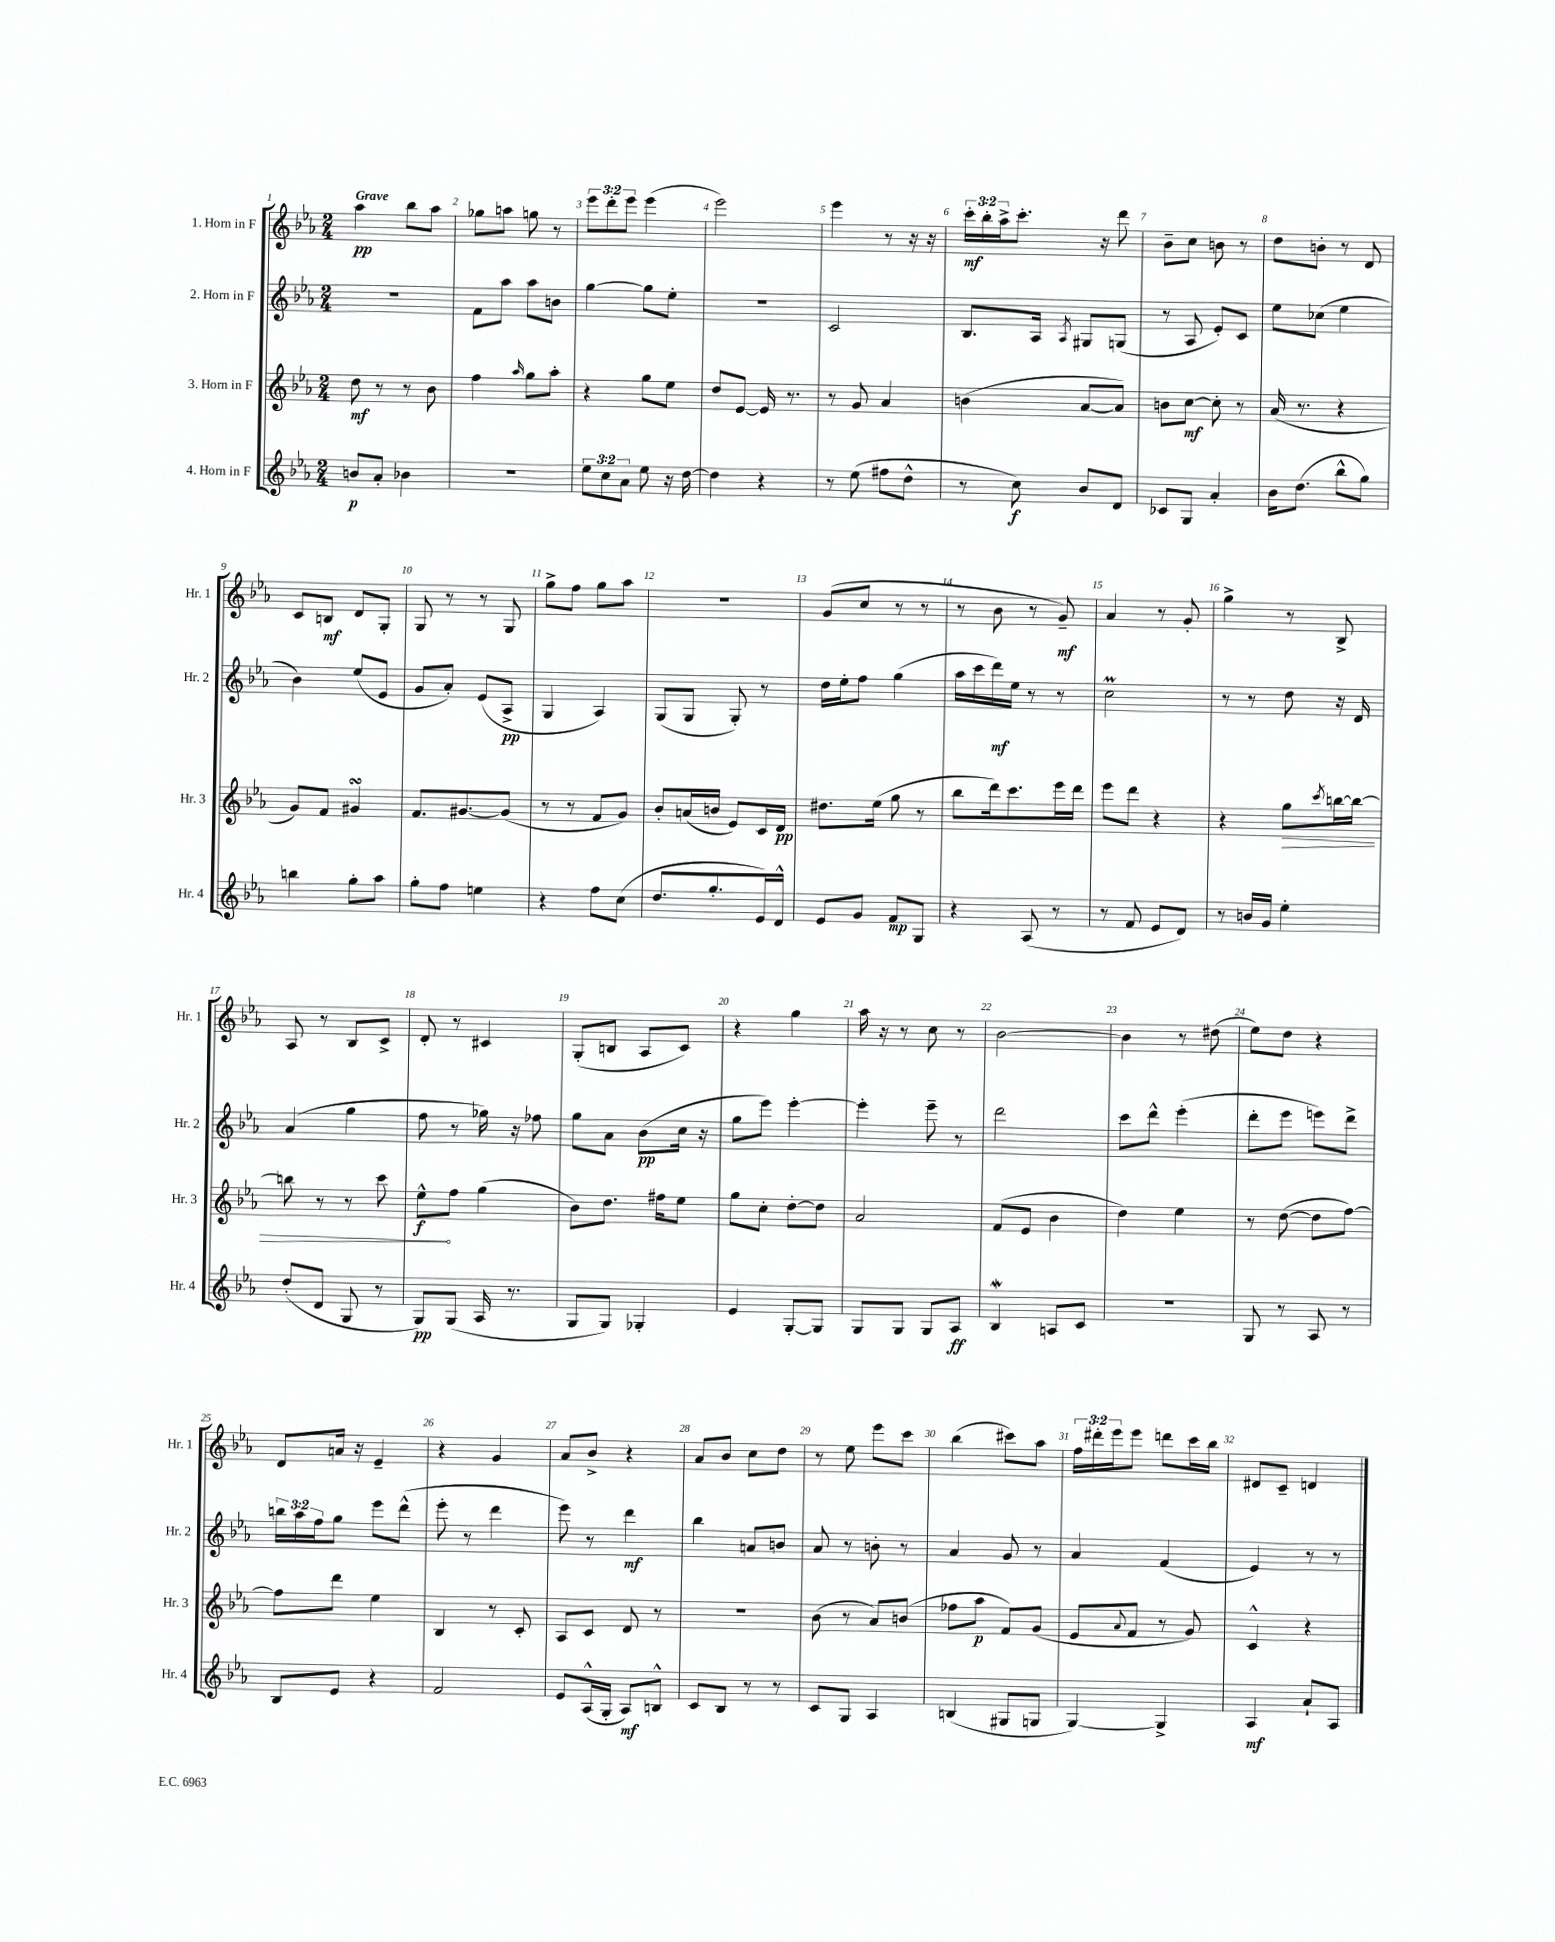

**kern	**kern	**kern	**kern
*staff4	*staff3	*staff2	*staff1
*clefG2	*clefG2	*clefG2	*clefG2
*k[b-e-a-]	*k[b-e-a-]	*k[b-e-a-]	*k[b-e-a-]
*M2/4	*M2/4	*M2/4	*M2/4
8b	8dd	2r	4aa-
8a-'	8r	.	.
4b-	8r	.	8bb-
.	8b-	.	8aa-
=	=	=	=
2r	4ff	8f	8gg-
.	.	8aa-	8aa
.	16qqaa-	.	.
.	8gg	8aa-	8gg
.	8aa-'	8b	8r
=	=	=	=
12ee-	4r	[4gg	12eee-
12cc	.	.	12ddd'
12a-	.	.	12eee-
8ee-	8gg	8gg]	(4eee-
16r	8ee-	8ee-'	.
[16dd	.	.	.
=	=	=	=
4dd]	8dd	2r	2eee-)
.	[8e-	.	.
4r	16e-]	.	.
.	8.r	.	.
=	=	=	=
8r	8r	2c	4eee-
(8ee-	8g	.	.
8ff#	4a-	.	8r
8dd^^	.	.	16r
.	.	.	16r
=	=	=	=
8r	(4b	8.B-	24ccc'
.	.	.	24bb-'
.	.	.	24aa-^
8cc)	.	.	8.ccc'
.	.	16A-	.
.	.	8qA-	.
8b-	[8a-	8G#	.
.	.	.	16r
8d	8a-])	(8G	8ddd
=	=	=	=
8c-	8b	8r	8b-~
8G	[8cc	8A-	8cc
4a-'	8cc']	8e-')	8b
.	8r	8c	8r
=	=	=	=
16b-	(16a-	8ee-	8dd
(8.dd	8.r	.	.
.	.	(8cc-	8b'
8bb-^^	4r	4ee-	8r
8gg)	.	.	8d
=	=	=	=
4bb	8g)	4b-)	8c
.	8f	.	8B
8gg'	4g#	(8ee-	8d
8aa-	.	8e-	8G'
=	=	=	=
8gg'	8.f	8g	8G
8ff	.	8a-')	8r
.	[8.g#	.	.
4ee	.	(8e-	8r
.	(8g#]	8A-^	8G
=	=	=	=
4r	8r	4G	8gg^
.	8r	.	8ff
8ff	8f	4A-)	8gg
(8cc	8g)	.	8aa-
=	=	=	=
8.dd	8b-'	(8G	2r
.	(16a	8G	.
8.gg'	16b	.	.
.	8e-)	8G')	.
16e-)	16c	8r	.
16d^^	16d	.	.
=	=	=	=
8e-	8.dd#	16dd	(8g
.	.	16ee-'	.
8g	.	8ff	8cc
.	(16ee-	.	.
8f	8gg	(4gg	8r
8G	8r	.	8r
=	=	=	=
4r	8bb-	16aa-	8r
.	.	16ccc	.
.	16ddd)	16ddd)	8b-
.	8.ccc	16ee-	.
(8A-	.	8r	8r
8r	16eee-	8r	8g~)
.	16ddd	.	.
=	=	=	=
8r	8eee-	2cc	4a-
8f	8ddd	.	.
8e-	4r	.	8r
8d)	.	.	8g'
=	=	=	=
8r	4r	8r	4gg^
16b	.	8r	.
16g	.	.	.
4ee-'	8gg	8dd	8r
.	8qccc	.	.
.	[16bb	16r	8B-^
.	16bb_	16d	.
=	=	=	=
(8dd'	8bb]	(4a-	8A-
8d	8r	.	8r
8G	8r	4gg	8B-
8r	8ccc	.	8c^
=	=	=	=
8G)	8ee-^^	8ff	8d'
(8G	8ff	8r	8r
16A-	(4gg	16gg-)	4c#
8.r	.	16r	.
.	.	8ff-	.
=	=	=	=
8G	8b-)	8gg	(8G'
8G)	8.dd	8a-	8B
4G-'	.	(8b-	8A-
.	16ff#	.	.
.	8ee-	16cc	8c)
.	.	16r	.
=	=	=	=
4e-	8gg	8gg	4r
.	8cc'	8eee-)	.
[8G'	[8dd'	[4eee-'	4gg
8G]	8dd]	.	.
=	=	=	=
8G	2a-	4eee-']	16aa-
.	.	.	16r
8G	.	.	8r
8G	.	8eee-~	8cc
8A-	.	8r	8r
=	=	=	=
4B-	(8f	2ddd	[2b-
.	8e-	.	.
8A	4b-	.	.
8c	.	.	.
=	=	=	=
2r	4dd)	8ccc	4b-]
.	.	8ddd^^	.
.	4ee-	(4eee-'	8r
.	.	.	(8dd#
=	=	=	=
8G	8r	8ddd'	8ee-)
8r	([8dd	8eee-	8dd
8A-	8dd]	8eee)	4r
8r	[8ff)	8ddd^	.
=	=	=	=
8B-	8ff]	24bb	8d
.	.	24aa-	.
.	.	24ff	.
8e-	8ddd	8gg	16a
.	.	.	16r
4r	4ee-	8eee-	4e-~
.	.	(8ddd^^	.
=	=	=	=
2f	4B-	8eee-'	4r
.	.	8r	.
.	8r	4ddd	4g
.	8c'	.	.
=	=	=	=
8e-	8A-	8eee-)	8a-
(16A-^^	8c	8r	8b-^
16G'	.	.	.
8A-)	8d	4ddd	4r
8B^^	8r	.	.
=	=	=	=
8c	2r	4bb-	8a-
8B-	.	.	8b-
8r	.	8a	8cc
8r	.	8b	8dd
=	=	=	=
8c	(8b-	8a-	8r
8G	8r	8r	8ee-
4A-	8a-)	8b'	8eee-
.	(8b	8r	8ccc
=	=	=	=
(4B	8ff-	4a-	(4bb-
.	8aa-	.	.
8G#	8f)	8g	8ccc#)
8G	(8g	8r	8aa-
=	=	=	=
[4G)	8e-	4a-	24ff
.	.	.	24ddd#'
.	.	.	24eee-
.	8qqa-	.	.
.	8f	.	8eee-
4G^]	8r	(4f	8ddd
.	8g)	.	16ccc
.	.	.	16bb-
=	=	=	=
4A-	4c^^	4e-)	8d#
.	.	.	8c~
8a-`	4r	8r	4d
8A-	.	8r	.
==	==	==	==
*-	*-	*-	*-
